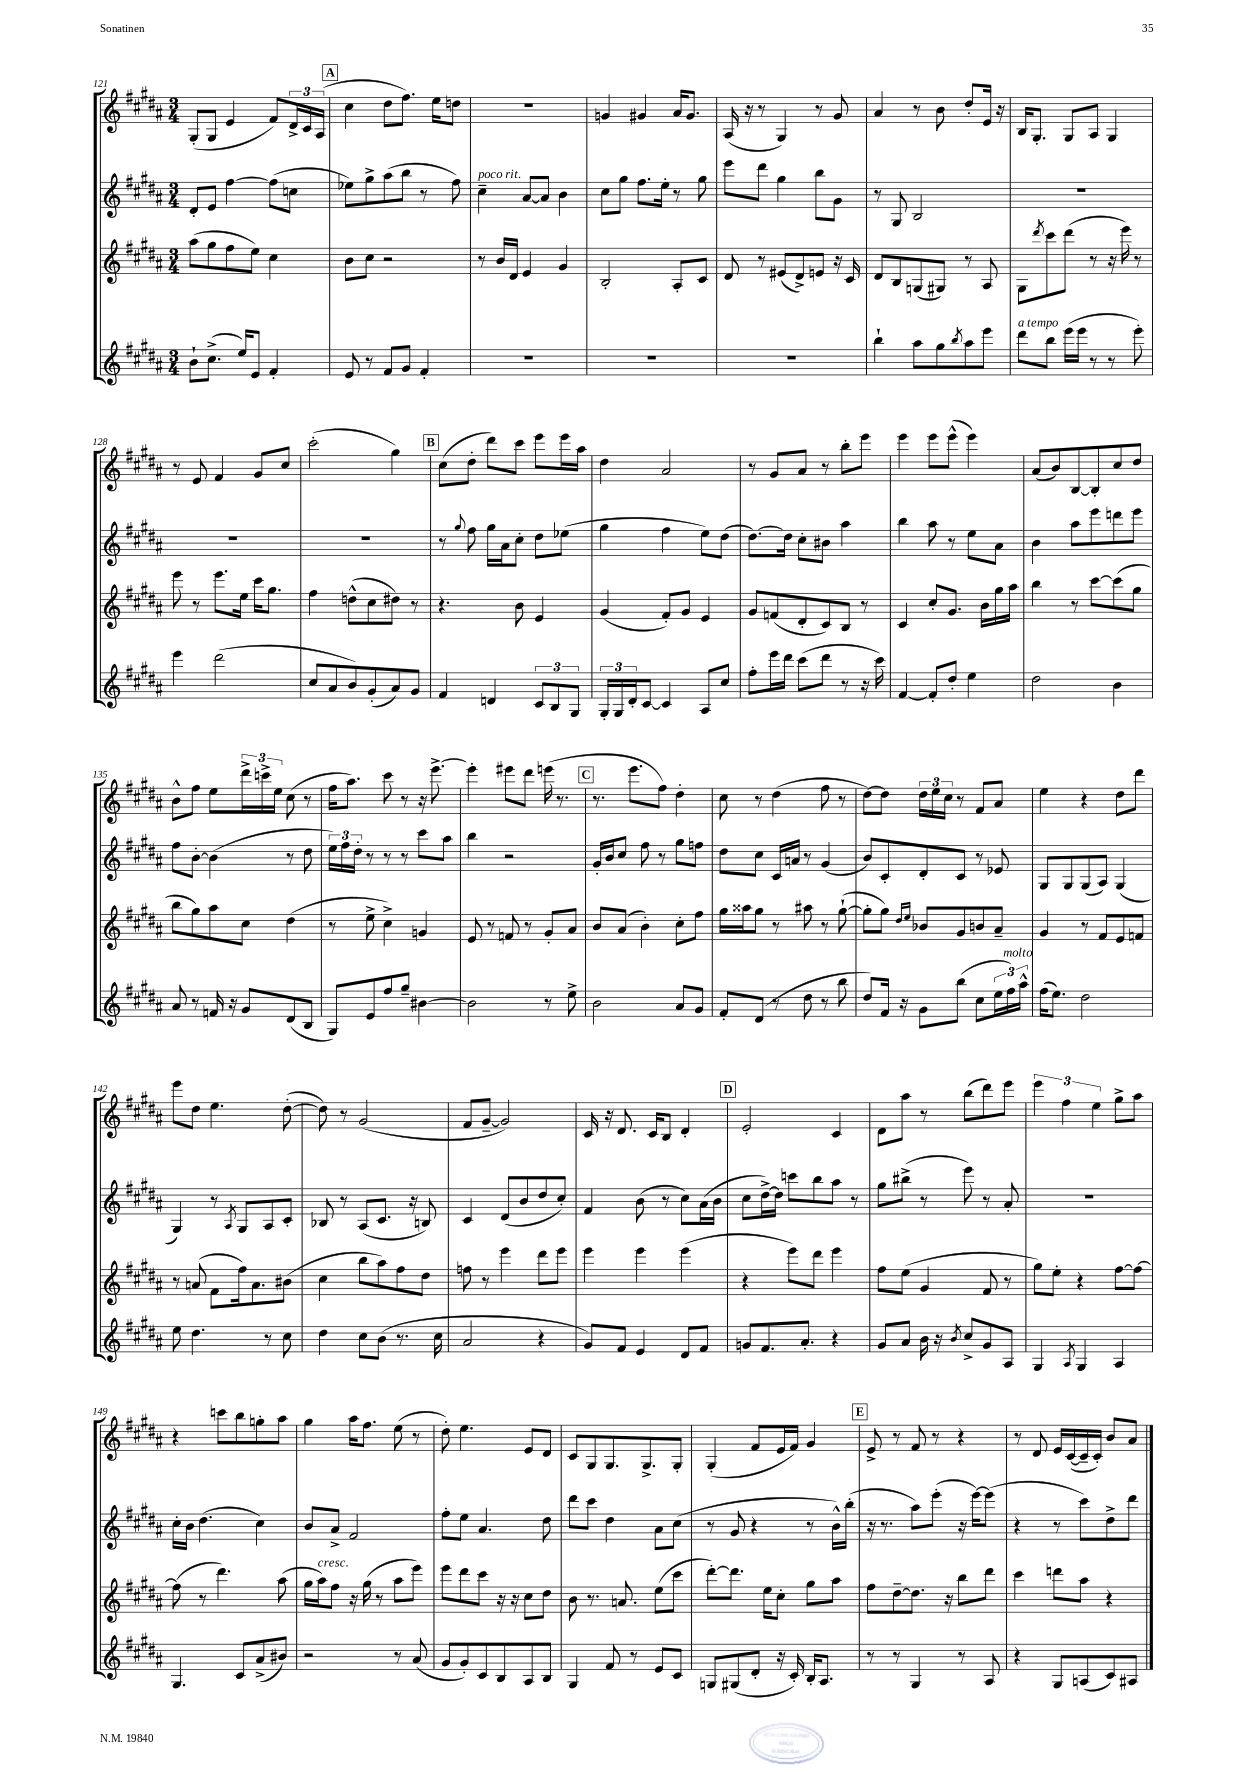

**kern	**kern	**kern	**kern
*staff4	*staff3	*staff2	*staff1
*clefG2	*clefG2	*clefG2	*clefG2
*k[f#c#g#d#a#]	*k[f#c#g#d#a#]	*k[f#c#g#d#a#]	*k[f#c#g#d#a#]
*M3/4	*M3/4	*M3/4	*M3/4
8b`	(8aa#	8d#'	(8G#'
(8.cc#^	8gg#	8e	8G#
.	8ff#	[4ff#	4e
16ee)	.	.	.
8e	8ee)	.	.
4f#'	4cc#	(8ff#]	8f#)
.	.	8cc	24d#^
.	.	.	24c#
.	.	.	(24A#
=	=	=	=
8e	8b	8ee-)	4cc#
8r	8cc#	8gg#^	.
8f#	2r	(8aa#	8dd#
8g#	.	8bb	8.ff#)
4f#'	.	8r	.
.	.	.	16ee
.	.	8ff#)	8dd
=	=	=	=
2.r	8r	4cc#~	2.r
.	16b	.	.
.	16d#	.	.
.	4e	[8a#	.
.	.	8a#]	.
.	4g#	4b	.
=	=	=	=
2.r	2B'	8cc#	4g
.	.	8gg#	.
.	.	8.ff#	4g#
.	.	16ee'	.
.	8A#'	8r	16a#
.	.	.	8.g#
.	8c#	8gg#	.
=	=	=	=
2.r	8d#	8eee	(16A#
.	.	.	16r
.	8r	8ddd#	8r
.	(8e#	4gg#	4G#)
.	8d#^)	.	.
.	8e	8bb	8r
.	16r	8g#	8g#
.	16c#	.	.
=	=	=	=
4bb`	8d#	8r	4a#
.	8B	8G#	.
8aa#	(8G	2B	8r
8gg#	8G#)	.	8b
8qbb	.	.	.
8aa#	8r	.	8dd#'
8eee	8A#	.	16e
.	.	.	16r
=	=	=	=
8ddd#	8G#	2.r	16B
.	.	.	8.G#'
.	8qddd#	.	.
8bb	8ccc#	.	.
(16eee	(8ddd#	.	8G#
16eee	.	.	.
8r	8r	.	8A#
8r	16r	.	4G#
.	16eee)	.	.
8eee')	8r	.	.
=	=	=	=
4eee	8eee	2.r	8r
.	8r	.	8e
(2ddd#	8.eee	.	4f#
.	16ee	.	.
.	16ccc#	.	8g#
.	8.gg#	.	.
.	.	.	8cc#
=	=	=	=
8cc#	4ff#	2.r	(2ccc#'
8a#	.	.	.
8b)	(8dd^^	.	.
(8g#'	8cc#	.	.
8a#)	8dd#)	.	4gg#)
8g#	8r	.	.
=	=	=	=
4f#	4.r	8r	(8cc#
.	.	8qqgg#	.
.	.	8ff#	8dd#'
4d	.	16gg#	8ddd#)
.	.	16a#	.
.	8b	8cc#'	8ccc#
12c#	4e	8dd#	8eee
12B	.	.	.
.	.	(8ee-	16eee
12G#	.	.	.
.	.	.	16aa#
=	=	=	=
24G#'	(4g#	4gg#	4dd#
24G#	.	.	.
24d#'	.	.	.
[8c#	.	.	.
4c#]	8f#')	4ff#	2a#
.	8g#	.	.
8A#	4e	8ee)	.
8cc#	.	(8dd#	.
=	=	=	=
8ff#'	8g#	[8.dd#)	8r
16eee	(8f	.	8g#
16ddd#	.	16dd#]	.
(8ccc#	8d#'	8cc#'	8a#
8ddd#	8c#)	8b#	8r
8r	8B	4aa#	8bb'
16r	8r	.	8eee
16ccc#)	.	.	.
=	=	=	=
[4f#	4c#	4bb	4eee
8f#']	8cc#'	8aa#	8eee
8dd#'	8.g#	8r	(8eee^^
4ee	.	8ee	4eee)
.	16b	.	.
.	16gg#	8a#	.
.	16aa#	.	.
=	=	=	=
2dd#	4bb	4b	(8a#
.	.	.	8b)
.	8r	8aa#	[8B
.	[8ccc#	8eee	8B']
4b	(8ccc#]	8ddd	8cc#
.	8gg#	8eee	8dd#
=	=	=	=
8a#	8bb	8ff#	8b^^
8r	8gg#)	[8b'	8ff#
16f	8aa#	(4b]	8ee
16r	.	.	.
8g#	8cc#	.	24ddd#^
.	.	.	24ccc^
.	.	.	24ee
(8d#	(4dd#	8r	(8cc#
8B	.	8dd#	8r
=	=	=	=
8G#)	8r	24ee)	16ff#
.	.	24ff#	.
.	.	.	8.aa#)
.	.	24dd#'	.
8e	8ee^	8r	.
8ff#	4cc#^)	8r	8ccc#
8gg#~	.	8r	8r
[4b#	4g	8ccc#	16r
.	.	.	[8.eee^
.	.	8aa#	.
=	=	=	=
2b#]	8e	4bb	4eee']
.	8r	.	.
.	8f	2r	8eee#
.	8r	.	8ddd#
8r	8g#'	.	(16eee
.	.	.	8.r
8ee^	8a#	.	.
=	=	=	=
2b	8b	16g#'	8.r
.	.	16b	.
.	(8a#	8cc#	.
.	.	.	8.eee
.	4b')	8ff#	.
.	.	8r	8ff#)
8a#	8cc#'	8gg#	4dd#'
8g#	8ff#	8ff	.
=	=	=	=
8f#'	16gg#	8dd#	8cc#
.	16aa##	.	.
(8d#	8gg#	8cc#	8r
8r	8r	16c#	(4dd#
.	.	16a	.
8dd#	8aa#	8r	.
8r	8r	(4g#	8ff#
8bb	([8gg#`	.	8r
=	=	=	=
8dd#)	8gg#']	8b)	[8dd#)
16f#	8gg#)	8c#'	8dd#]
16r	.	.	.
.	16qqdd#	.	.
.	16qqee	.	.
8g#	8b-	8d#'	24dd#
.	.	.	24ee
.	.	.	24cc#
(8bb	8g#	8c#	8r
8cc#	8b	8r	8f#
24ee	8a#~	8e-	8a#
24ff#)	.	.	.
24aa#^^	.	.	.
=	=	=	=
(16ff#	4g#	8G#	4ee
8.ee)	.	.	.
.	.	8G#	.
2dd#	8r	(8G#	4r
.	8f#	8A#)	.
.	8e	(4G#	8dd#
.	8f	.	8ddd#
=	=	=	=
8ee	8r	4G#)	8eee
4.dd#	(8a	.	8dd#
.	8f#	8r	4.ee
.	.	8qA#	.
.	16ff#)	8G#	.
.	8.a	.	.
8r	.	8A#	.
8cc#	(8b#	8c#'	([8dd#'
=	=	=	=
4dd#	4cc#	8B-	8dd#])
.	.	8r	8r
8cc#	8bb	(8A#	(2g#
(8b	8aa#)	8.c#	.
8.r	8ff#	.	.
.	.	16r	.
.	8dd#	8B)	.
16cc#	.	.	.
=	=	=	=
2a#	8ff	4c#	8f#
.	8r	.	[8g#~
.	4eee	(8d#	2g#])
.	.	8b	.
4r	8ddd#	8dd#	.
.	8eee	8cc#')	.
=	=	=	=
8g#)	4eee	4f#	16c#
.	.	.	16r
8f#	.	.	8.d#
4e	4eee	(8b	.
.	.	.	16c#
.	.	8r	8B
8d#	(4eee	8cc#)	4d#'
8f#	.	(16a#	.
.	.	16b	.
=	=	=	=
8g	4r	8cc#	2e'
8.f#	.	[16dd#^)	.
.	.	16dd#]	.
.	8eee)	8ccc	.
8.a#'	.	.	.
.	8ddd#	8bb	.
4r	4eee	8aa#	4c#
.	.	8r	.
=	=	=	=
8g#	8ff#	8gg#	8d#
8a#	(8ee	(8bb#^	8aa#
16b	4g#	8r	8r
16r	.	.	.
8qb	.	.	.
8cc#^	.	8eee)	(8bb
8g#	8f#	8r	8ddd#)
8A#	8r	8a#'	8eee
=	=	=	=
4G#	8gg#)	2.r	6eee
.	8ee'	.	.
.	.	.	6ff#
8qA#	.	.	.
4G#	4r	.	.
.	.	.	6ee
4A#	[8ff#	.	8gg#^
.	8ff#_	.	8aa#
=	=	=	=
4.G#	(8ff#]	16cc#'	4r
.	.	16b	.
.	8r	(4.dd#	.
.	4.ddd#)	.	8ccc
8c#	.	.	8bb
(8a#^	.	4cc#)	8gg'
8b#)	(8aa#	.	8aa#
=	=	=	=
2r	16gg#	8b	4gg#
.	16aa#)	.	.
.	8ff#	8a#^	.
.	16r	2f#	16aa#
.	(16gg#	.	8.ff#
.	8r	.	.
8r	8aa#	.	(8ee
(8a#	8eee)	.	8r
=	=	=	=
8g#	8eee	8ff#'	8dd#')
8g#')	8ddd#	8ee	4.ee
8c#	8ccc#	4.a#	.
8B	16r	.	.
.	16r	.	.
8A#	8cc#	.	8e
8B	8dd#	8dd#	8d#
=	=	=	=
4G#	8b	8ddd#	8c#
.	8.r	8ccc#	8G#
8f#	.	4dd#	8.G#
.	8.a	.	.
8r	.	.	.
.	.	.	8.G#^
8e	(8ee	8a#	.
8c#	8ccc#	(8cc#	8G#'
=	=	=	=
8G	[8ddd#')	8r	(4G#'
(8G#	8.ddd#]	8g#	.
8d#'	.	4r	8f#
.	16ee	.	.
16r	8cc#'	.	16e
16c#')	.	.	16f#)
16B'	8gg#	8r	4g#
8.A#	.	.	.
.	8aa#	16b^^)	.
.	.	(16bb'	.
=	=	=	=
8r	8ff#	16r	8e^
.	.	8.r	.
8r	[8dd#~	.	8r
4G#	8.dd#]	8aa#)	8f#
.	.	(8eee'	8r
.	16r	.	.
8r	8bb	16r	4r
.	.	[16eee)	.
8A#	8ddd#	(8eee]	.
=	=	=	=
4r	4ccc#	4r	8r
.	.	.	8d#
8G#	8ddd	8r	16e
.	.	.	([16c#
(8A	8aa#	8ccc#)	16c#~]
.	.	.	16c#')
8c#)	4r	8dd#^	8b
8A#	.	8ddd#	8a#
==	==	==	==
*-	*-	*-	*-
